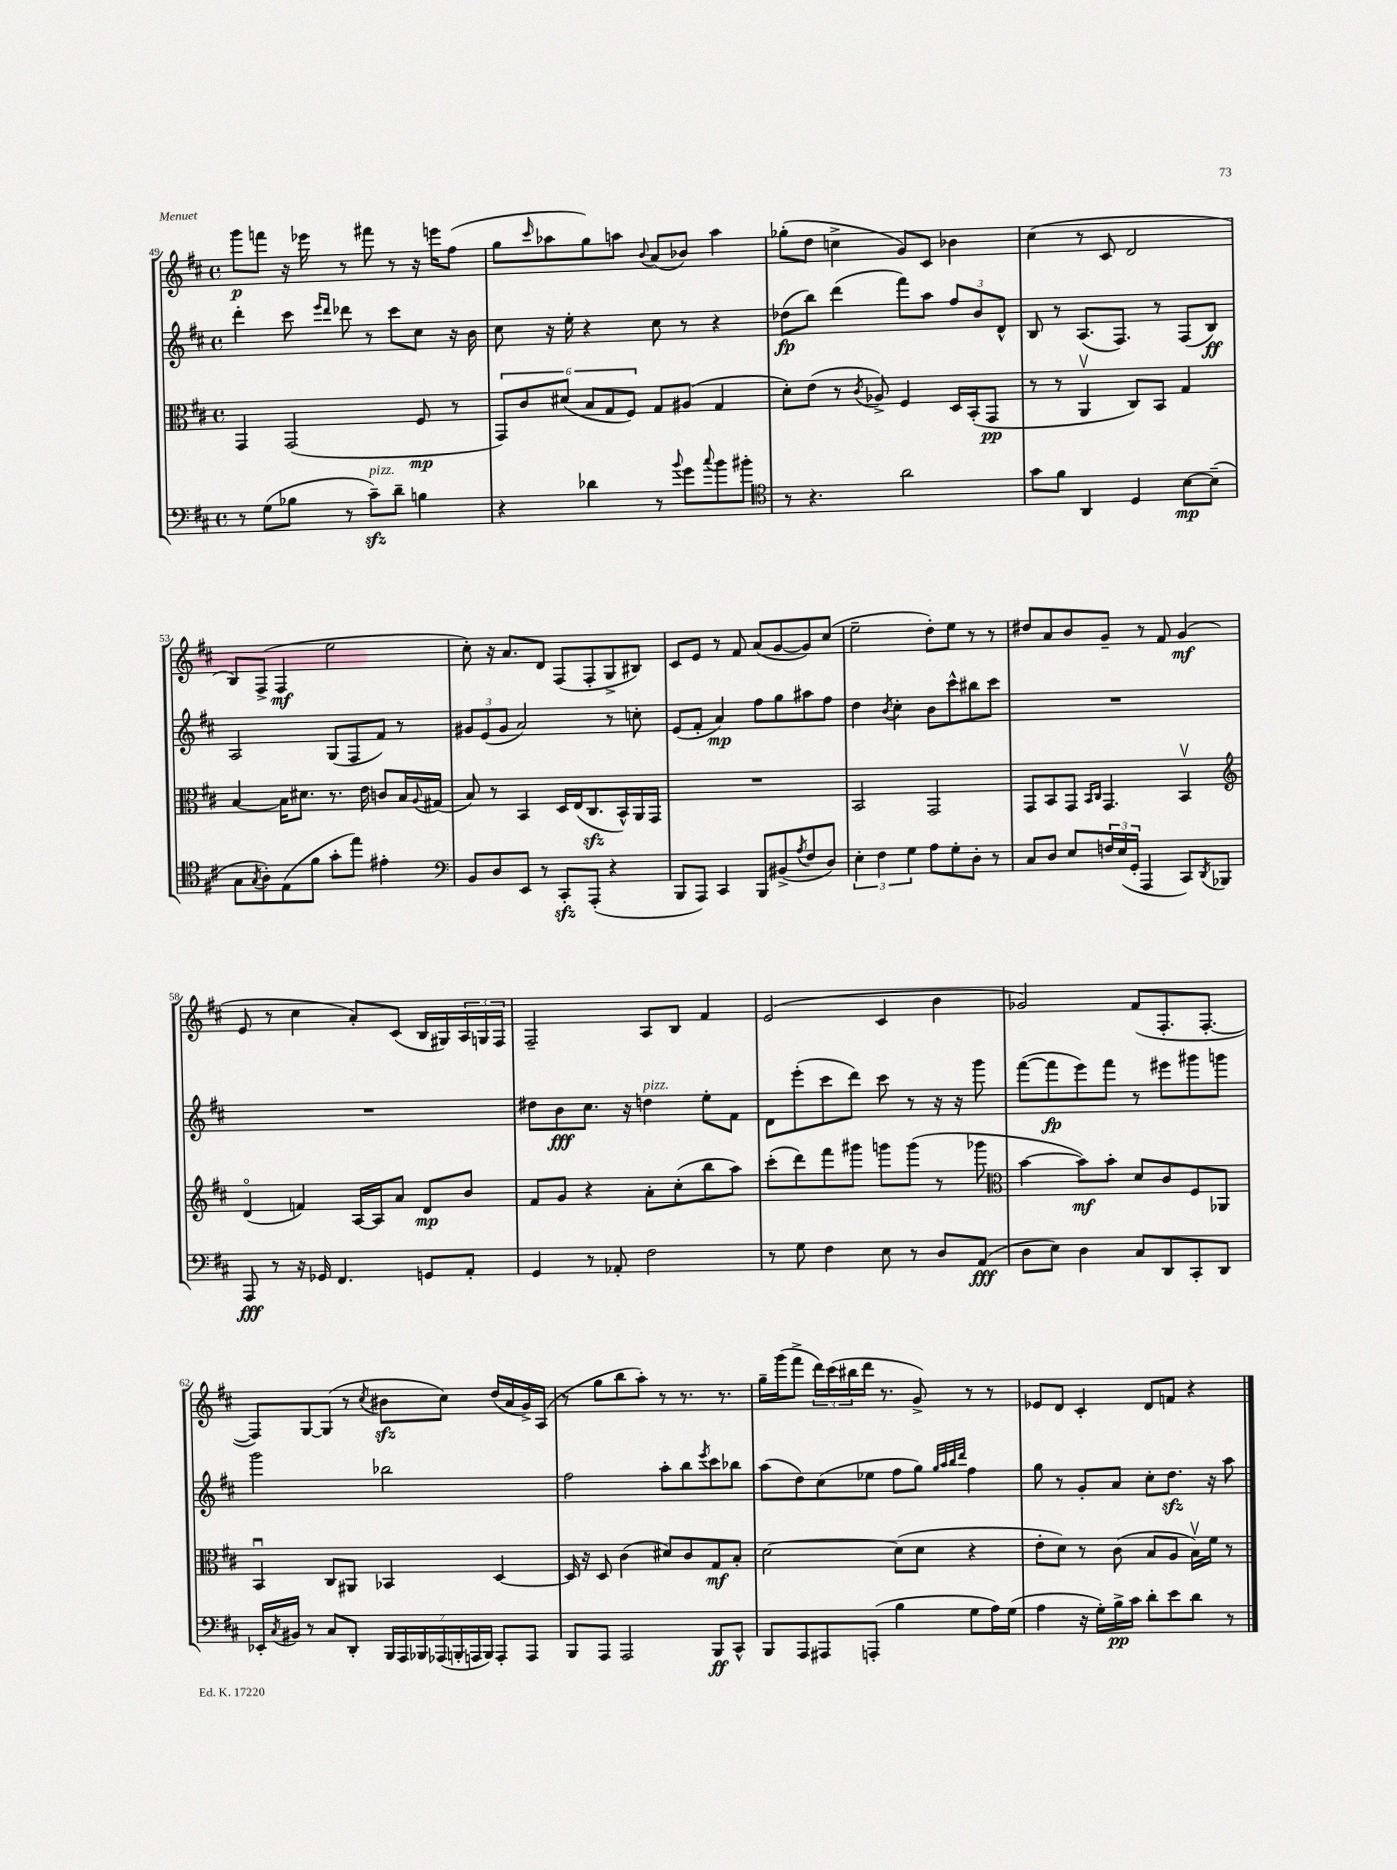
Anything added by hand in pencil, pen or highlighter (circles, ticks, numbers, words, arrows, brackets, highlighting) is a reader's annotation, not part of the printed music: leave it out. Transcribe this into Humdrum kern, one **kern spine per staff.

**kern	**dynam	**kern	**dynam	**kern	**dynam	**kern	**dynam
*part4	*part4	*part3	*part3	*part2	*part2	*part1	*part1
*staff4	*staff4	*staff3	*staff3	*staff2	*staff2	*staff1	*staff1
*clefF4	*	*clefC3	*	*clefG2	*	*clefG2	*
*k[f#c#]	*	*k[f#c#]	*	*k[f#c#]	*	*k[f#c#]	*
*M4/4	*	*M4/4	*	*M4/4	*	*M4/4	*
*met(c)	*	*met(c)	*	*met(c)	*	*met(c)	*
=49	=49	=49	=49	=49	=49	=49	=49
8r	.	4GG/	.	4ddd'\	.	8ggg\L	p
(8G\L	.	.	.	.	.	8fffn\J	.
8B-X\J	.	(2GG/	.	8ccc#\	.	16r	.
.	.	.	.	.	.	16eee-X\	.
.	.	.	.	16qqeee/LL	.	.	.
.	.	.	.	16qqddd/JJ	.	.	.
8r	.	.	.	8ddd-X\	.	8r	.
!LO:TX:a:i:t=pizz.	!	!	!	!	!	!	!
8c#zz~\L)	.	.	.	8r	.	8fff#X\	.
8d~\J	.	.	.	8ccc#\L	.	8r	.
4Bn\	.	8F#/	mp	8cc#\J	.	16r	.
.	.	.	.	.	.	16eeen\KL	.
.	.	8r	.	16r	.	(8ff#\J	.
.	.	.	.	16b\	.	.	.
=50	=50	=50	=50	=50	=50	=50	=50
4r	.	12GG/L)	.	8cc#\	.	8gg\L	.
.	.	12c#/	.	.	.	.	.
.	.	.	.	.	.	16qqccc#/	.
.	.	.	.	16r	.	8aa-X\	.
.	.	(12d#X/J	.	.	.	.	.
.	.	.	.	16ee'\	.	.	.
4d-X\	.	12B/L	.	4r	.	8gg\)	.
.	.	12G/	.	.	.	.	.
.	.	.	.	.	.	8aan\J	.
.	.	12F#/J)	.	.	.	.	.
.	.	.	.	.	.	8qqb/	.
8r	.	8G/L	.	8cc#\	.	(8a/L	.
8qqb/	.	.	.	.	.	.	.
8g\L	.	(8A#X/J	.	8r	.	8b-X/J)	.
8qqcc#/	.	.	.	.	.	.	.
8b\	.	4G/	.	4r	.	4aa\	.
8b#X'\J	.	.	.	.	.	.	.
=51	=51	=51	=51	=51	=51	=51	=51
*clefC4	*	*	*	*	*	*	*
8r	.	8d'\L)	.	(8dd-X\L	fp	(8gg-X'\L	.
4.r	.	(8e\J	.	8bb\J)	.	8dd\J	.
.	.	8r	.	(4ddd\	.	4ccn^\	.
.	.	8qc#/	.	.	.	.	.
.	.	8A-X^/)	.	.	.	.	.
2a\	.	4F#/	.	8fff#\L)	.	8g/L)	.
.	.	.	.	8aa\J	.	8c#/J	.
.	.	16D/LL	.	12ff#/L	.	4b-X\	.
.	.	(16BB'/J	.	.	.	.	.
.	.	.	.	12b/	.	.	.
.	.	8GG/J	pp	.	.	.	.
.	.	.	.	12d^^/J	.	.	.
=52	=52	=52	=52	=52	=52	=52	=52
8g\L	.	8r	.	8B/	.	(4cc#\	.
8f#\J	.	8r	.	8r	.	.	.
4AA/	.	4AAv/	.	(8.A/L	.	8r	.
.	.	.	.	.	.	8c#/	.
.	.	.	.	8.F#/J)	.	.	.
4D/	.	8C#/L)	.	.	.	2d/	.
.	.	8BB/J	.	8r	.	.	.
[8B\L	mp	4G/	.	(8F#/L	.	.	.
(8B~\J]	.	.	.	8B/J)	ff	.	.
!!LO:LB:g=z
=53	=53	=53	=53	=53	=53	=53	=53
8G\L	.	[4B/	.	2A/	.	8B/L)	.
8qG/	.	.	.	.	.	.	.
8A'\)	.	.	.	.	.	(8F#^/J	.
(8E\	.	16B\KL]	.	.	.	4F#/	mf
.	.	8.d#X\J	.	.	.	.	.
8f#\J	.	.	.	.	.	.	.
8g'\L	.	8.r	.	(8G/L	.	2ee\	.
8ee\J)	.	.	.	8F#/	.	.	.
.	.	16e\	.	.	.	.	.
4e#X'\	.	8cn/L	.	8f#/J)	.	.	.
.	.	16B/L	.	8r	.	.	.
.	.	8qqA/	.	.	.	.	.
.	.	(16G#X/JJ	.	.	.	.	.
=54	=54	=54	=54	=54	=54	=54	=54
*clefF4	*	*	*	*	*	*	*
8BB/L	.	8B/)	.	12g#X/L	.	8cc#'\)	.
.	.	.	.	(12e/	.	.	.
8D/	.	8r	.	.	.	16r	.
.	.	.	.	12g#/J	.	.	.
.	.	.	.	.	.	8.a/L	.
8EE/J	.	4BB/	.	2a/)	.	.	.
8r	.	.	.	.	.	8d/J	.
8CC#zz'/L	.	16D/LL	.	.	.	(8F#/L	.
.	.	(16E/J	.	.	.	.	.
(8AAA'/J	.	8.C#zz/	.	.	.	8F#'/	.
4r	.	.	.	8r	.	8G^/	.
.	.	16BB^^/L)	.	.	.	.	.
.	.	16AA/	.	8ccn'\	.	8B#X/J)	.
.	.	16GG/JJ	.	.	.	.	.
=55	=55	=55	=55	=55	=55	=55	=55
8BBB/L	.	1r	.	(8e/L	.	8c#/L	.
8AAA/J)	.	.	.	8f#'/J	.	8e/J	.
4CC#/	.	.	.	4a/)	mp	8r	.
.	.	.	.	.	.	8f#/	.
8BBB/L	.	.	.	8ff#\L	.	(8a/L	.
(8BB#X^/	.	.	.	8gg\	.	[8g/	.
8qA/	.	.	.	.	.	.	.
8F#/	.	.	.	8aa#X\	.	8g/])	.
8D/J)	.	.	.	8ff#\J	.	(8cc#/J	.
=56	=56	=56	=56	=56	=56	=56	=56
6E'\	.	2BB/	.	4dd\	.	2ee~\	.
6F#\	.	.	.	.	.	.	.
.	.	.	.	8qb/	.	.	.
.	.	.	.	4cc#'\	.	.	.
6G\	.	.	.	.	.	.	.
8A\L	.	2GG/	.	8b\L	.	8dd'\L)	.
8G'\	.	.	.	8ccc#^^\	.	8ee\J	.
8D'\J	.	.	.	8bb#X\	.	8r	.
8r	.	.	.	8ccc#\J	.	8r	.
=57	=57	=57	=57	=57	=57	=57	=57
8C#/L	.	8GG/L	.	1r	.	8dd#X/L	.
8D/J	.	8BB/	.	.	.	8a/	.
8E/L	.	8GG/J	.	.	.	8b/	.
.	.	16qqBB/LL	.	.	.	.	.
.	.	16qqC#/JJ	.	.	.	.	.
24Fn/L	.	4.GG/	.	.	.	8g~/J	.
(24E/	.	.	.	.	.	.	.
24GG'/JJ	.	.	.	.	.	.	.
4AAA/	.	.	.	.	.	8r	.
.	.	.	.	.	.	8f#/	.
8CC#/L)	.	4BBv/	.	.	.	(4g/	mf
8qDD/	.	.	.	.	.	.	.
8BBB-X/J	.	.	.	.	.	.	.
!!LO:LB:g=z
=58	=58	=58	=58	=58	=58	=58	=58
*	*	*clefG2	*	*	*	*	*
8AAA/	fff	(4d/	.	1r	.	8e/	.
8r	.	.	.	.	.	8r	.
16r	.	4fn/)	.	.	.	4cc#\	.
16GG-X/	.	.	.	.	.	.	.
4.FF#/	.	.	.	.	.	.	.
.	.	[16A/LL	.	.	.	8a'/L)	.
.	.	16A/J]	.	.	.	.	.
.	.	8a/J	.	.	.	(8c#/J	.
8GGn/L	.	8d/L	mp	.	.	16B/LL	.
.	.	.	.	.	.	16G#X/)	.
8AA'/J	.	8b/J	.	.	.	24A/	.
.	.	.	.	.	.	24Gn/	.
.	.	.	.	.	.	24F#/JJ	.
=59	=59	=59	=59	=59	=59	=59	=59
4GG/	.	8f#/L	.	8dd#X\L	.	2F#~/	.
.	.	8g/J	.	8b\	fff	.	.
8r	.	4r	.	8.cc#\J	.	.	.
8AA-X'/	.	.	.	.	.	.	.
.	.	.	.	16r	.	.	.
!	!	!	!	!LO:TX:a:i:t=pizz.	!	!	!
2F#\	.	8a'\L	.	4ddn\	.	8A/L	.
.	.	(8cc#'\	.	.	.	8B/J	.
.	.	8bb\	.	8ee'\L	.	4f#/	.
.	.	8aa\J)	.	8f#\J	.	.	.
=60	=60	=60	=60	=60	=60	=60	=60
8r	.	(8ccc#'\L	.	8d\L	.	(2e/	.
8G\	.	8ddd\)	.	(8eee'\	.	.	.
4F#\	.	8fff#\	.	8ccc#\	.	.	.
.	.	8ggg#X\J	.	8ddd\J)	.	.	.
8E\	.	8gggn\L	.	8ccc#\	.	4c#/	.
8r	.	(8ggg\J	.	8r	.	.	.
8D/L	.	8r	.	16r	.	4b\	.
.	.	.	.	16r	.	.	.
(8AA/J	fff	8ggg-X\	.	8ggg\	.	.	.
=61	=61	=61	=61	=61	=61	=61	=61
*	*	*clefC3	*	*	*	*	*
8D\L	.	[4b\	.	([8fff#\L	.	2g-X/)	.
8E\J)	.	.	.	8fff#\]	fp	.	.
4D\	.	8b\L])	mf	8eee\)	.	.	.
.	.	8b'\J	.	8fff#\J	.	.	.
8C#/L	.	8d/L	.	8r	.	(8f#/L	.
8DD/	.	8c#/	.	8eee#X\L	.	8.F#'/	.
8CC#'/	.	8F#/	.	8ggg#X\	.	.	.
.	.	.	.	.	.	[8.F#'/J	.
8DD/J	.	8AA-X/J	.	8gggn\J	.	.	.
!!LO:LB:g=z
=62	=62	=62	=62	=62	=62	=62	=62
16EE-X'/LL	.	4BBu/	.	2ggg\	.	8F#/L])	.
8qC#/	.	.	.	.	.	.	.
16BB#X/JJ	.	.	.	.	.	.	.
8r	.	.	.	.	.	[8G/	.
8C#/L	.	8C#/L	.	.	.	(8G/J]	.
8DD'/J	.	8AA#X/J	.	.	.	8r	.
.	.	.	.	.	.	8qcc#/	.
28BBB/LL	.	4BB-X/	.	2bb-X\	.	8b#Xzz\L	.
28AAA/	.	.	.	.	.	.	.
28BBB-X/	.	.	.	.	.	.	.
(28AAA-X/	.	.	.	.	.	.	.
.	.	.	.	.	.	8cc#\J)	.
28BBBn'/	.	.	.	.	.	.	.
28AAAn/	.	.	.	.	.	.	.
28BBB/JJ)	.	.	.	.	.	.	.
8AAA'/L	.	[4D/	.	.	.	(16dd/LL	.
.	.	.	.	.	.	16a/	.
8AAA/J	.	.	.	.	.	16g^/)	.
.	.	.	.	.	.	(16A/JJ	.
=63	=63	=63	=63	=63	=63	=63	=63
8BBB/L	.	16D/]	.	2ff#\	.	8r	.
.	.	16r	.	.	.	.	.
8AAA/J	.	8D/	.	.	.	8gg\L	.
2AAA/	.	(4c#\	.	.	.	8bb\	.
.	.	.	.	.	.	8aa'\J)	.
.	.	8d#X/L)	.	8aa'\L	.	8r	.
.	.	8c#/	.	8bb\	.	8.r	.
.	.	.	.	8qeee/	.	.	.
8BBB/L	ff	8G/	mf	8ccc#\	.	.	.
.	.	.	.	.	.	8.r	.
8CC#^^/J	.	8B'/J	.	8bb-X\J	.	.	.
=64	=64	=64	=64	=64	=64	=64	=64
8BBB/L	.	[2d\	.	(8aa\L	.	16gg~\LL	.
.	.	.	.	.	.	(16ggg\J	.
8AAA/	.	.	.	8dd\)	.	8fff#^\J	.
8AAA#X/	.	.	.	(8cc#\	.	24ddd\LL)	.
.	.	.	.	.	.	(24ccc#\	.
.	.	.	.	.	.	24bb#X\	.
(8AAAn'/J	.	.	.	8ee-X\J	.	16ddd\JJ	.
.	.	.	.	.	.	8.r	.
4B\	.	(8d\L]	.	8ff#\L	.	.	.
.	.	8d\J	.	8gg\J)	.	8g^/)	.
.	.	.	.	32qqgg/LLL	.	.	.
.	.	.	.	32qqaa/	.	.	.
.	.	.	.	32qqbb/	.	.	.
.	.	.	.	32qqddd/JJJ	.	.	.
8G\L	.	4r	.	4ff#\	.	8r	.
16A\L)	.	.	.	.	.	8r	.
(16G\JJ	.	.	.	.	.	.	.
=65	=65	=65	=65	=65	=65	=65	=65
4A\	.	8e'\L	.	8gg\	.	8e-X/L	.
.	.	8d\J)	.	8r	.	8d/J	.
16r	.	8r	.	8g'/L	.	4c#'/	.
16G'\LL)	.	.	.	.	.	.	.
16B^\	pp	(8c#\	.	8a/J	.	.	.
16c#\JJ	.	.	.	.	.	.	.
8d'\L	.	8B/L	.	8cc#'\L	.	8d/L	.
8e\	.	8A/J	.	8.ddzz\J	.	8fn/J	.
8d\J	.	16Bv\LL)	.	.	.	4r	.
.	.	16f#\JJ	.	16r	.	.	.
8r	.	8r	.	8aa\	.	.	.
==	==	==	==	==	==	==	==
*-	*-	*-	*-	*-	*-	*-	*-
